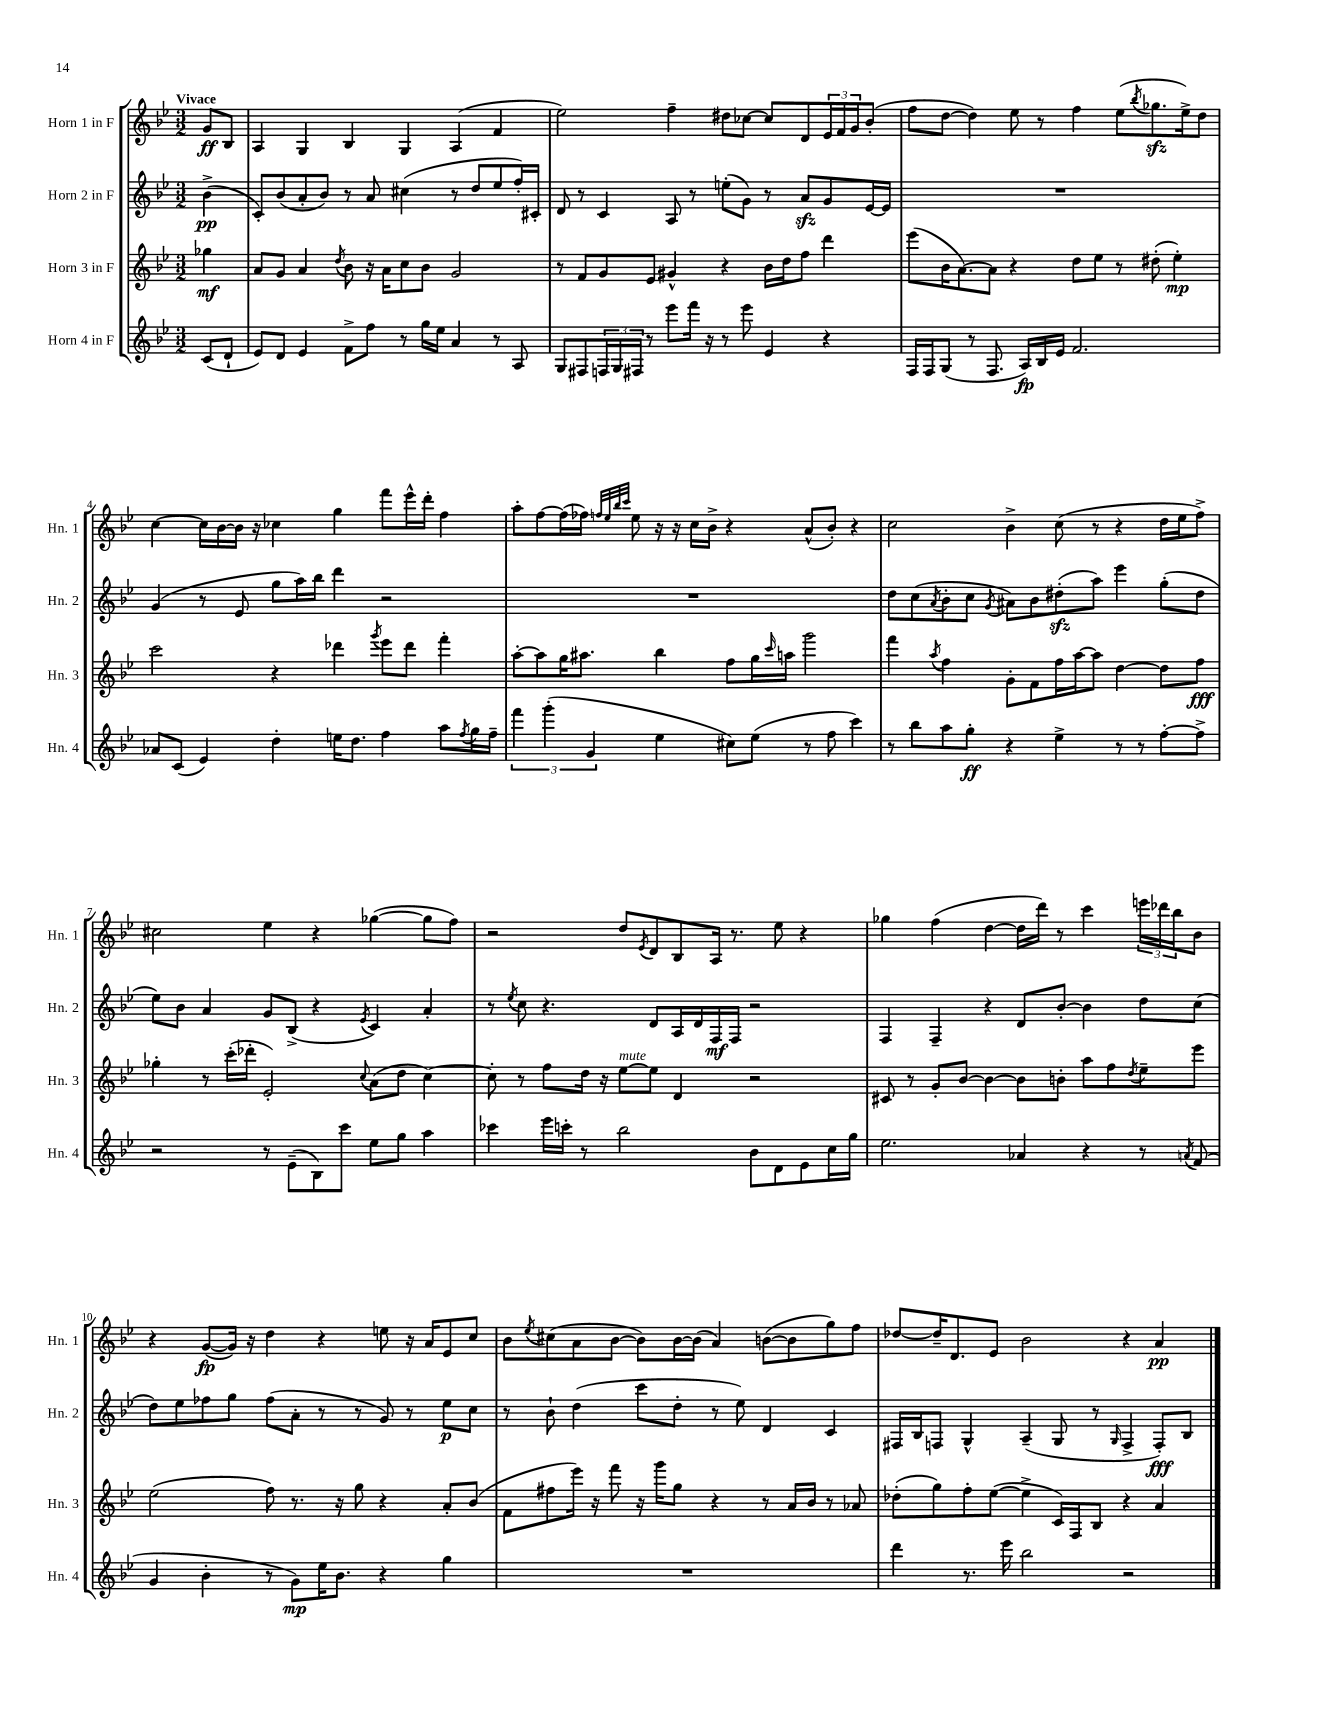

**kern	**dynam	**kern	**dynam	**kern	**dynam	**kern	**dynam
*part4	*part4	*part3	*part3	*part2	*part2	*part1	*part1
*staff4	*staff4	*staff3	*staff3	*staff2	*staff2	*staff1	*staff1
*I"Horn 4 in F	*	*I"Horn 3 in F	*	*I"Horn 2 in F	*	*I"Horn 1 in F	*
*I'Hn. 4	*	*I'Hn. 3	*	*I'Hn. 2	*	*I'Hn. 1	*
*clefG2	*	*clefG2	*	*clefG2	*	*clefG2	*
*k[b-e-]	*	*k[b-e-]	*	*k[b-e-]	*	*k[b-e-]	*
*M3/2	*	*M3/2	*	*M3/2	*	*M3/2	*
=	=	=	=	=	=	=	=
!	!	!	!	!	!	!LO:TX:a:B:t=Vivace	!
(8c/L	.	4gg-X\	mf	(4b-^\	pp	8g/L	ff
8d`/J	.	.	.	.	.	8B-/J	.
=1	=1	=1	=1	=1	=1	=1	=1
8e-/L)	.	8a/L	.	8c'/L)	.	4A/	.
8d/J	.	8g/J	.	(8b-/	.	.	.
4e-/	.	4a/	.	8a'/	.	4G/	.
.	.	.	.	8b-/J)	.	.	.
.	.	8qdd/	.	.	.	.	.
8f^\L	.	8b-\	.	8r	.	4B-/	.
8ff\J	.	16r	.	8a/	.	.	.
.	.	16a\KL	.	.	.	.	.
8r	.	8cc\	.	(4cc#X\	.	4G/	.
16gg\LL	.	8b-\J	.	.	.	.	.
16ee-\JJ	.	.	.	.	.	.	.
4a/	.	2g/	.	8r	.	(4A/	.
.	.	.	.	8dd/L	.	.	.
8r	.	.	.	8ee-/	.	4f/	.
8A/	.	.	.	16ff'/L)	.	.	.
.	.	.	.	16c#X'/JJ	.	.	.
=2	=2	=2	=2	=2	=2	=2	=2
8G/L	.	8r	.	8d/	.	2ee-\)	.
8F#X/	.	8f/L	.	8r	.	.	.
24Fn/L	.	8g/	.	4c/	.	.	.
24G/	.	.	.	.	.	.	.
24F#X/JJ	.	.	.	.	.	.	.
8r	.	8e-/J	.	.	.	.	.
8eee-\L	.	4g#X^^/	.	8A/	.	4ff~\	.
16fff\Jk	.	.	.	8r	.	.	.
16r	.	.	.	.	.	.	.
8r	.	4r	.	(8een'\L	.	8dd#X\L	.
8eee-\	.	.	.	8g\J)	.	[8cc-X\J	.
4e-/	.	16b-\LL	.	8r	.	8cc-/L]	.
.	.	16dd\J	.	.	.	.	.
.	.	8ff\J	.	8azz/L	.	8d/	.
4r	.	4ddd\	.	8g/	.	24e-/L	.
.	.	.	.	.	.	24f/	.
.	.	.	.	.	.	24g/J	.
.	.	.	.	[16e-/L	.	(8b-'/J	.
.	.	.	.	16e-/JJ]	.	.	.
=3	=3	=3	=3	=3	=3	=3	=3
16F/LL	.	(8eee-\L	.	1.r	.	8ff\L	.
16F/J	.	.	.	.	.	.	.
(8G/J	.	16b-\K	.	.	.	[8dd\J	.
.	.	[8.a\)	.	.	.	.	.
8r	.	.	.	.	.	4dd\])	.
8.F/	.	8a\J]	.	.	.	.	.
.	.	4r	.	.	.	8ee-\	.
16A/LL)	fp	.	.	.	.	.	.
16B-/	.	.	.	.	.	8r	.
16e-/JJ	.	.	.	.	.	.	.
2.f/	.	8dd\L	.	.	.	4ff\	.
.	.	8ee-\J	.	.	.	.	.
.	.	8r	.	.	.	(8ee-\L	.
.	.	.	.	.	.	8qbb-/	.
.	.	(8dd#X'\	.	.	.	8.gg-Xzz\	.
.	.	4ee-'\)	mp	.	.	.	.
.	.	.	.	.	.	16ee-^\k)	.
.	.	.	.	.	.	8dd\J	.
!!LO:LB:g=z
=4	=4	=4	=4	=4	=4	=4	=4
8a-X/L	.	2ccc\	.	(4g/	.	[4cc\	.
(8c/J	.	.	.	.	.	.	.
4e-/)	.	.	.	8r	.	16cc\LL]	.
.	.	.	.	.	.	[16b-\	.
.	.	.	.	8e-/	.	16b-\JJ]	.
.	.	.	.	.	.	16r	.
4dd'\	.	4r	.	8gg\L	.	4cc-X\	.
.	.	.	.	16aa\L)	.	.	.
.	.	.	.	16bb-\JJ	.	.	.
16een\KL	.	4ddd-X\	.	4ddd\	.	4gg\	.
8.dd\J	.	.	.	.	.	.	.
.	.	8qggg/	.	.	.	.	.
4ff\	.	8eee-\L	.	2r	.	8fff\L	.
.	.	8ddd-\J	.	.	.	16eee-^^\L	.
.	.	.	.	.	.	16ddd'\JJ	.
8aa\L	.	4fff'\	.	.	.	4ff\	.
8qff/	.	.	.	.	.	.	.
16gg\L	.	.	.	.	.	.	.
16ff~\JJ	.	.	.	.	.	.	.
=5	=5	=5	=5	=5	=5	=5	=5
6fff\	.	[8aa'\L	.	1.r	.	8aa'\L	.
.	.	8aa\]	.	.	.	[8ff\	.
(6ggg'\	.	.	.	.	.	.	.
.	.	16gg\K	.	.	.	(16ff\L]	.
.	.	8.aa#X\J	.	.	.	16ff-X\JJ)	.
6g/	.	.	.	.	.	.	.
.	.	.	.	.	.	32qqffn/LLL	.
.	.	.	.	.	.	32qqee-/	.
.	.	.	.	.	.	32qqbb-/	.
.	.	.	.	.	.	32qqccc/JJJ	.
.	.	.	.	.	.	8ee-\	.
4ee-\	.	4bb-\	.	.	.	16r	.
.	.	.	.	.	.	16r	.
.	.	.	.	.	.	16cc\LL	.
.	.	.	.	.	.	16b-^\JJ	.
8cc#X\L)	.	8ff\L	.	.	.	4r	.
(8ee-\J	.	16gg\L	.	.	.	.	.
.	.	16qqccc/	.	.	.	.	.
.	.	16aan\JJ	.	.	.	.	.
8r	.	2ggg\	.	.	.	(8a^^/L	.
8ff\	.	.	.	.	.	8b-'/J)	.
4ccc\)	.	.	.	.	.	4r	.
=6	=6	=6	=6	=6	=6	=6	=6
8r	.	4fff\	.	8dd\L	.	2cc\	.
8bb-\L	.	.	.	(8cc\	.	.	.
.	.	8qaa/	.	8qa/	.	.	.
8aa\	.	4ff\	.	8b-'\	.	.	.
8gg'\J	ff	.	.	8cc\J	.	.	.
.	.	.	.	8qg/	.	.	.
4r	.	8g'\L	.	8a#X\L)	.	4b-^\	.
.	.	8f\	.	8b-\	.	.	.
4ee-^\	.	16ff\L	.	(8dd#Xzz'\	.	(8cc\	.
.	.	[16aa\J	.	.	.	.	.
.	.	8aa\J]	.	8aa\J)	.	8r	.
8r	.	[4dd\	.	4eee-\	.	4r	.
8r	.	.	.	.	.	.	.
[8ff'\L	.	8dd\L]	.	(8gg'\L	.	16dd\LL	.
.	.	.	.	.	.	16ee-\J	.
8ff^\J]	.	8ff\J	fff	8dd#\J	.	8ff^\J)	.
!!LO:LB:g=z
=7	=7	=7	=7	=7	=7	=7	=7
2r	.	4gg-X'\	.	8ee-\L)	.	2cc#X\	.
.	.	.	.	8b-\J	.	.	.
.	.	8r	.	4a/	.	.	.
.	.	(16ccc'\LL	.	.	.	.	.
.	.	16ddd-X'\JJ	.	.	.	.	.
8r	.	2e-'/)	.	8g/L	.	4ee-\	.
(8e-~\L	.	.	.	(8B-^/J	.	.	.
8B-\)	.	.	.	4r	.	4r	.
8ccc\J	.	.	.	.	.	.	.
.	.	8qqcc/	.	8qe-/	.	.	.
8ee-\L	.	(8a\L	.	4c/)	.	([4gg-X\	.
8gg\J	.	8dd\J	.	.	.	.	.
4aa\	.	[4cc\)	.	4a'/	.	8gg-\L]	.
.	.	.	.	.	.	8ff\J)	.
=8	=8	=8	=8	=8	=8	=8	=8
4ccc-X\	.	8cc'\]	.	8r	.	2r	.
.	.	.	.	8qee-/	.	.	.
.	.	8r	.	8cc\	.	.	.
16eee-\LL	.	8ff\L	.	4.r	.	.	.
16cccn'\JJ	.	.	.	.	.	.	.
8r	.	16dd\Jk	.	.	.	.	.
.	.	16r	.	.	.	.	.
!	!	!LO:TX:a:i:t=mute	!	!	!	!	!
2bb-\	.	[8ee-\L	.	.	.	8dd/L	.
.	.	.	.	.	.	8qe-/	.
.	.	8ee-\J]	.	8d/L	.	8d/	.
.	.	4d/	.	16A/L	.	8B-/	.
.	.	.	.	16d/	.	.	.
.	.	.	.	16F/	mf	16A/Jk	.
.	.	.	.	16F/JJ	.	8.r	.
8b-\L	.	2r	.	2r	.	.	.
8d\	.	.	.	.	.	8ee-\	.
8e-\	.	.	.	.	.	4r	.
16cc\L	.	.	.	.	.	.	.
16gg\JJ	.	.	.	.	.	.	.
=9	=9	=9	=9	=9	=9	=9	=9
2.ee-\	.	8c#X/	.	4F/	.	4gg-X\	.
.	.	8r	.	.	.	.	.
.	.	8g'/L	.	4F~/	.	(4ff\	.
.	.	[8b-/J	.	.	.	.	.
.	.	4b-\_	.	4r	.	[4dd\	.
4a-X/	.	8b-\L]	.	8d/L	.	16dd\LL]	.
.	.	.	.	.	.	16ddd\JJ)	.
.	.	8bn'\J	.	[8b-'/J	.	8r	.
4r	.	8aa\L	.	4b-\]	.	4ccc\	.
.	.	8ff\	.	.	.	.	.
.	.	8qdd/	.	.	.	.	.
8r	.	8ee-~\	.	8dd\L	.	24eeen\LL	.
.	.	.	.	.	.	24ddd-X\	.
.	.	.	.	.	.	24bb-\J	.
8qan/	.	.	.	.	.	.	.
(8f/	.	8eee-\J	.	(8cc\J	.	8b-\J	.
!!LO:LB:g=z
=10	=10	=10	=10	=10	=10	=10	=10
4g/	.	(2ee-\	.	8dd\L)	.	4r	.
.	.	.	.	8ee-\	.	.	.
4b-'\	.	.	.	8ff-X\	.	([8g/L	fp
.	.	.	.	8gg\J	.	16g/Jk])	.
.	.	.	.	.	.	16r	.
8r	.	8ff\)	.	(8ff-\L	.	4dd\	.
8g\L)	mp	8.r	.	8a'\J	.	.	.
16ee-\K	.	.	.	8r	.	4r	.
8.b-\J	.	16r	.	.	.	.	.
.	.	8gg\	.	8r	.	.	.
4r	.	4r	.	8g/)	.	8een\	.
.	.	.	.	8r	.	16r	.
.	.	.	.	.	.	16a/KL	.
4gg\	.	8a'/L	.	8ee-\L	p	8e-/	.
.	.	(8b-/J	.	8cc\J	.	8cc/J	.
=11	=11	=11	=11	=11	=11	=11	=11
1.r	.	8f\L	.	8r	.	8b-\L	.
.	.	.	.	.	.	8qee-/	.
.	.	8ff#X\	.	8b-`\	.	(8cc#X\	.
.	.	16eee-\Jk)	.	(4dd\	.	8a\	.
.	.	16r	.	.	.	.	.
.	.	8fff\	.	.	.	[8b-\J	.
.	.	16r	.	8ccc\L	.	8b-\L])	.
.	.	16ggg\KL	.	.	.	.	.
.	.	8gg\J	.	8dd'\J	.	[16b-\L	.
.	.	.	.	.	.	(16b-\JJ]	.
.	.	4r	.	8r	.	4a/)	.
.	.	.	.	8ee-\)	.	.	.
.	.	8r	.	4d/	.	([8bn\L	.
.	.	16a/LL	.	.	.	8b\]	.
.	.	16b-/JJ	.	.	.	.	.
.	.	8r	.	4c/	.	8gg\)	.
.	.	8a-X/	.	.	.	8ff\J	.
=12	=12	=12	=12	=12	=12	=12	=12
4ddd\	.	(8dd-X'\L	.	16F#X/LL	.	[8dd-X/L	.
.	.	.	.	16B-/J	.	.	.
.	.	8gg\)	.	8Fn/J	.	16dd-~/K]	.
.	.	.	.	.	.	8.d/	.
8.r	.	8ff'\	.	4G^^/	.	.	.
.	.	([8ee-\J	.	.	.	8e-/J	.
16eee-\	.	.	.	.	.	.	.
2bb-\	.	4ee-^\]	.	(4A~/	.	2b-\	.
.	.	16c/LL)	.	8G/	.	.	.
.	.	16F/J	.	.	.	.	.
.	.	8B-/J	.	8r	.	.	.
.	.	.	.	16qqG/	.	.	.
2r	.	4r	.	4F^/	.	4r	.
.	.	4a/	.	8F'/L)	fff	4a/	pp
.	.	.	.	8B-/J	.	.	.
==	==	==	==	==	==	==	==
*-	*-	*-	*-	*-	*-	*-	*-
